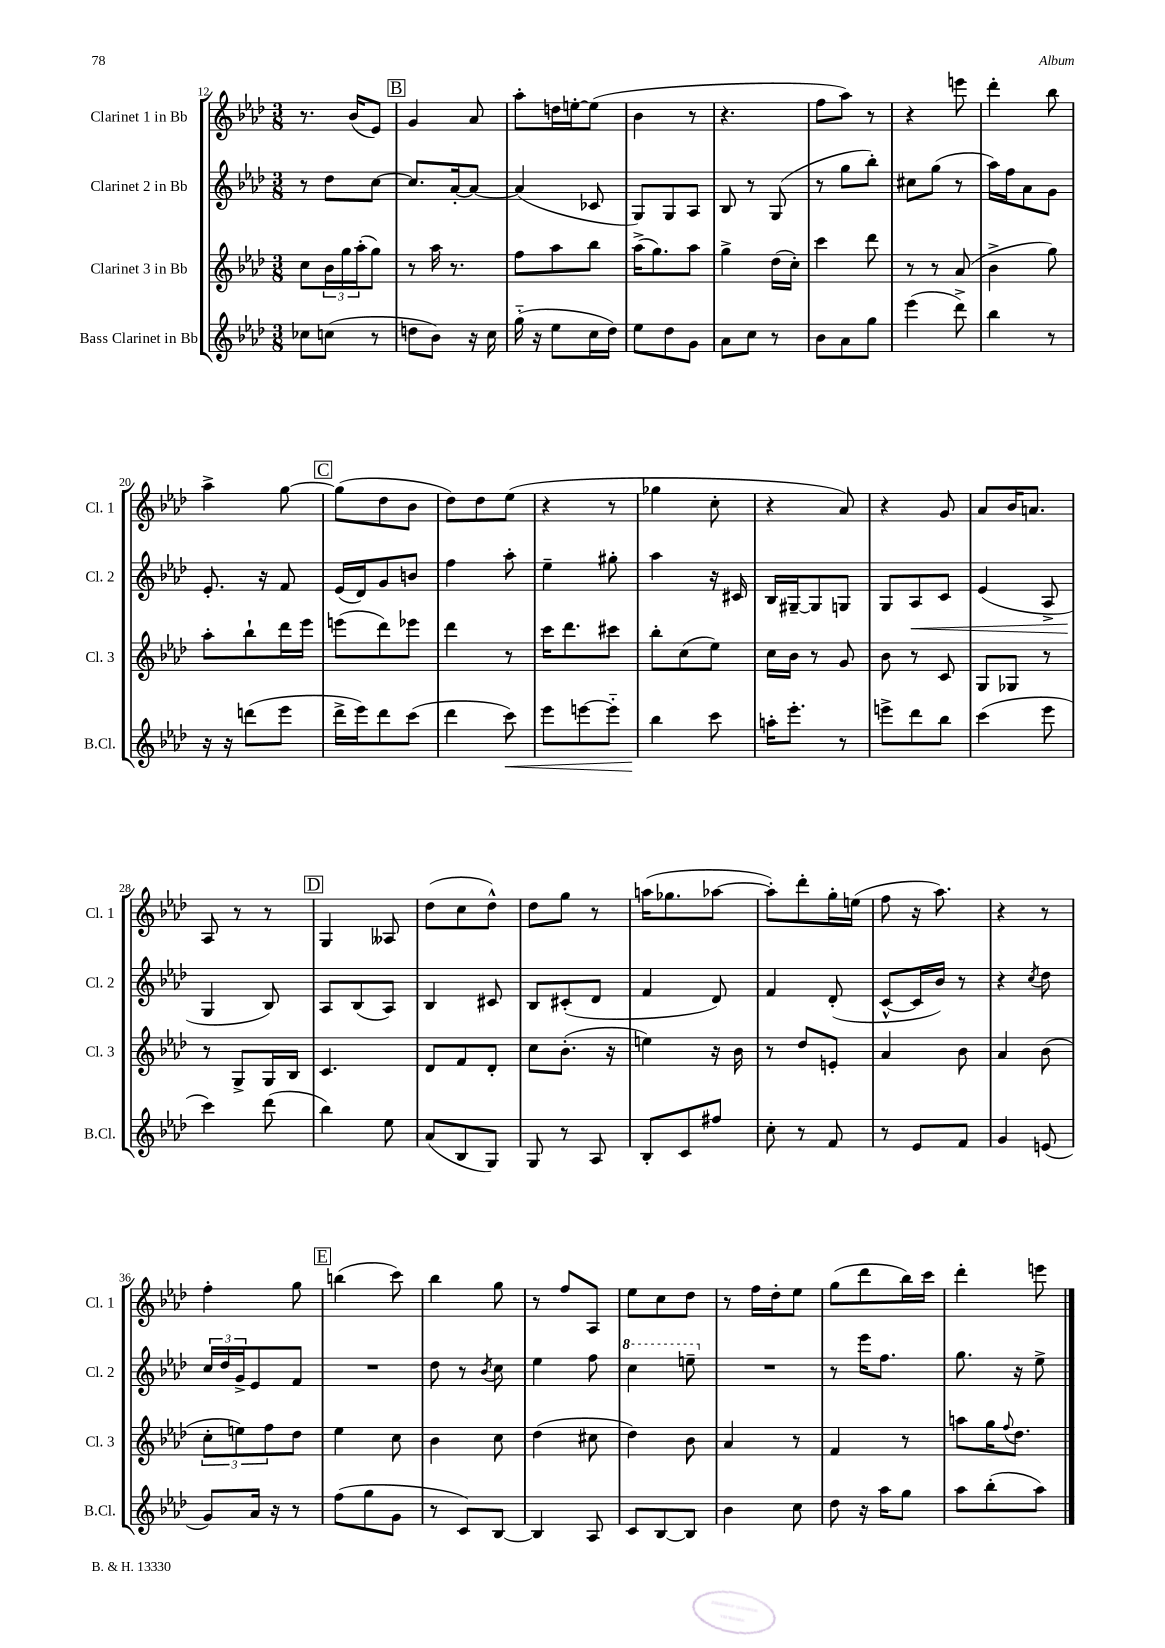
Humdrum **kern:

**kern	**dynam	**kern	**kern	**dynam	**kern
*part4	*part4	*part3	*part2	*part2	*part1
*staff4	*staff4	*staff3	*staff2	*staff2	*staff1
*I"Bass Clarinet in Bb	*	*I"Clarinet 3 in Bb	*I"Clarinet 2 in Bb	*	*I"Clarinet 1 in Bb
*I'B.Cl.	*	*I'Cl. 3	*I'Cl. 2	*	*I'Cl. 1
*clefG2	*	*clefG2	*clefG2	*	*clefG2
*k[b-e-a-d-]	*	*k[b-e-a-d-]	*k[b-e-a-d-]	*	*k[b-e-a-d-]
*M3/8	*	*M3/8	*M3/8	*	*M3/8
=12	=12	=12	=12	=12	=12
8cc-X\L	.	8cc\L	8r	.	8.r
(8ccn\J	.	24b-\L	8dd-\L	.	.
.	.	24gg\	.	.	.
.	.	.	.	.	(16b-/KL
.	.	(24aa-'\J	.	.	.
8r	.	8gg\J)	[8cc\J	.	8e-/J)
!!LO:REH:place=s1:t=B
=13	=13	=13	=13	=13	=13
8ddn\L	.	8r	8.cc/L]	.	4g/
8b-\J)	.	16aa-\	.	.	.
.	.	8.r	[16a-'/k	.	.
16r	.	.	8a-/J_	.	8a-/
16cc\	.	.	.	.	.
=14	=14	=14	=14	=14	=14
(16gg\	.	8ff\L	(4a-/]	.	8aa-'\L
16r	.	.	.	.	.
8ee-\L	.	8aa-\	.	.	16ddn\L
.	.	.	.	.	[16een'\J
16cc\L	.	8bb-\J	8c-X/	.	(8ee\J]
16dd-\JJ)	.	.	.	.	.
=15	=15	=15	=15	=15	=15
8ee-\L	.	(16aa-^\KL	8G/L)	.	4b-\
.	.	8.gg\)	.	.	.
8dd-\	.	.	8G/	.	.
8g\J	.	8aa-\J	8A-/J	.	8r
=16	=16	=16	=16	=16	=16
8a-\L	.	4gg^\	8B-/	.	4.r
8cc\J	.	.	8r	.	.
8r	.	(16dd-\LL	(8G/	.	.
.	.	16cc'\JJ)	.	.	.
=17	=17	=17	=17	=17	=17
8b-\L	.	4ccc\	8r	.	8ff\L
8a-\	.	.	8gg\L	.	8aa-\J)
8gg\J	.	8ddd-\	8bb-'\J)	.	8r
=18	=18	=18	=18	=18	=18
(4eee-\	.	8r	8cc#X\L	.	4r
.	.	8r	(8gg\J	.	.
8ddd-^\)	.	(8a-/	8r	.	8eeen\
=19	=19	=19	=19	=19	=19
4bb-\	.	4b-^\	16aa-\LL)	.	4ddd-'\
.	.	.	16ff\J	.	.
.	.	.	8a-\	.	.
8r	.	8gg\)	8g\J	.	8bb-\
!!LO:LB:g=z
=20	=20	=20	=20	=20	=20
16r	.	8aa-'\L	8.e-'/	.	4aa-^\
16r	.	.	.	.	.
(8dddn\L	.	8bb-`\	.	.	.
.	.	.	16r	.	.
8eee-\J	.	16ddd-\L	8f/	.	[8gg\
.	.	16eee-\JJ	.	.	.
!!LO:REH:place=s1:t=C
=21	=21	=21	=21	=21	=21
16ddd-^\LL	.	(8eeen\L	(16e-/LL	.	(8gg\L]
16eee-\J)	.	.	16d-/J)	.	.
8ddd-\	.	8ddd-\)	8g/	.	8dd-\
(8ccc\J	.	8eee-X\J	8bn/J	.	8b-\J
=22	=22	=22	=22	=22	=22
4ddd-\	.	4ddd-\	4ff\	.	8dd-\L)
.	.	.	.	.	8dd-\
!	!LO:HP:b	!	!	!	!
8ccc\)	<	8r	8aa-'\	.	(8ee-\J
=23	=23	=23	=23	=23	=23
8eee-\L	.	16ccc\KL	4ee-~\	.	4r
.	.	8.ddd-\	.	.	.
[8eeen\	.	.	.	.	.
8eee\J]	.	8ccc#X\J	8gg#X'\	.	8r
=24	=24	=24	=24	=24	=24
4bb-\	.	8bb-'\L	4aa-\	.	4gg-X\
.	.	(8cc\	.	.	.
8ccc\	[	8ee-\J)	16r	.	8cc'\
.	.	.	16c#X/	.	.
=25	=25	=25	=25	=25	=25
16aan'\KL	.	16cc\LL	16B-/LL	.	4r
8.eee-'\J	.	16b-\JJ	[16G#X~/J	.	.
.	.	8r	8G#/]	.	.
8r	.	8g/	8Gn/J	.	8a-/)
=26	=26	=26	=26	=26	=26
8eeen^\L	.	8b-\	8G/L	.	4r
!	!	!	!	!LO:HP:b	!
8ddd-\	.	8r	8A-/	<	.
8bb-\J	.	8c/	8c/J	.	8g/
=27	=27	=27	=27	=27	=27
(4ccc\	.	8G/L	(4e-/	.	8a-/L
.	.	8G-X/J	.	.	16b-/K
.	.	.	.	.	8.an/J
8eee-\	.	8r	8A-^/	.	.
!!LO:LB:g=z
=28	=28	=28	=28	=28	=28
4ccc\)	.	8r	4G/	.	8A-/
.	.	8G^/L	.	.	8r
(8ddd-\	.	16G/L	8B-/)	[	8r
.	.	16B-/JJ	.	.	.
!!LO:REH:place=s1:t=D
=29	=29	=29	=29	=29	=29
4bb-\)	.	4.c/	8A-/L	.	4G/
.	.	.	(8B-/	.	.
8ee-\	.	.	8A-/J)	.	8A--X/
=30	=30	=30	=30	=30	=30
(8a-/L	.	8d-/L	4B-/	.	(8dd-\L
8B-/	.	8f/	.	.	8cc\
8G/J)	.	8d-'/J	8c#X/	.	8dd-^^\J)
=31	=31	=31	=31	=31	=31
8G/	.	8cc\L	8B-/L	.	8dd-\L
8r	.	(8.b-'\J	(8c#X'/	.	8gg\J
8A-/	.	.	8d-/J	.	8r
.	.	16r	.	.	.
=32	=32	=32	=32	=32	=32
8B-'/L	.	4een\)	4f/	.	(16aan\KL
.	.	.	.	.	8.gg-X\
8c/	.	.	.	.	.
8ff#X/J	.	16r	8d-/)	.	[8aa-X\J
.	.	16b-\	.	.	.
=33	=33	=33	=33	=33	=33
8cc'\	.	8r	4f/	.	8aa-'\L])
8r	.	8dd-/L	.	.	8ddd-'\
8f/	.	8en'/J	(8d-'/	.	16gg'\L
.	.	.	.	.	(16een\JJ
=34	=34	=34	=34	=34	=34
8r	.	4a-/	[8c^^/L	.	8ff\
8e-/L	.	.	16c/L]	.	16r
.	.	.	16b-/JJ)	.	8.aa-\)
8f/J	.	8b-\	8r	.	.
=35	=35	=35	=35	=35	=35
4g/	.	4a-/	4r	.	4r
.	.	.	8qcc/	.	.
(8en/	.	(8b-\	8dd-\	.	8r
!!LO:LB:g=z
=36	=36	=36	=36	=36	=36
8g/L)	.	12cc'\L	24cc/LL	.	4ff'\
.	.	.	24dd-/	.	.
.	.	12een\)	24g^/J	.	.
16a-/Jk	.	.	8e-/	.	.
.	.	12ff\	.	.	.
16r	.	.	.	.	.
8r	.	8dd-\J	8f/J	.	8gg\
!!LO:REH:place=s1:t=E
=37	=37	=37	=37	=37	=37
(8ff\L	.	4ee-\	4.r	.	(4bbn\
8gg\	.	.	.	.	.
8g\J	.	8cc\	.	.	8ccc\)
=38	=38	=38	=38	=38	=38
8r	.	4b-\	8dd-\	.	4bb-\
8c/L)	.	.	8r	.	.
.	.	.	8qb-/	.	.
[8B-/J	.	8cc\	8cc\	.	8gg\
=39	=39	=39	=39	=39	=39
4B-/]	.	(4dd-\	4ee-\	.	8r
.	.	.	.	.	8ff/L
8A-/	.	8cc#X\	8ff\	.	8A-/J
=40	=40	=40	=40	=40	=40
*	*	*	*8va	*	*
8c/L	.	4dd-\)	4ccc\	.	8ee-\L
[8B-/	.	.	.	.	8cc\
8B-/J]	.	8b-\	8eeen~\	.	8dd-\J
=41	=41	=41	=41	=41	=41
*	*	*	*X8va	*	*
4b-\	.	4a-/	4.r	.	8r
.	.	.	.	.	16ff\LL
.	.	.	.	.	16dd-'\J
8cc\	.	8r	.	.	8ee-\J
=42	=42	=42	=42	=42	=42
8dd-\	.	4f/	8r	.	(8gg\L
16r	.	.	16eee-\KL	.	8ddd-\
16aa-\KL	.	.	8.ff\J	.	.
8gg\J	.	8r	.	.	16bb-\L)
.	.	.	.	.	16ccc\JJ
=43	=43	=43	=43	=43	=43
8aa-\L	.	8aan\L	8.gg\	.	4ddd-'\
(8bb-'\	.	16gg\K	.	.	.
.	.	8qqff/	.	.	.
.	.	8.dd-\J	16r	.	.
8aa-\J)	.	.	8ee-^\	.	8eeen\
==	==	==	==	==	==
*-	*-	*-	*-	*-	*-
